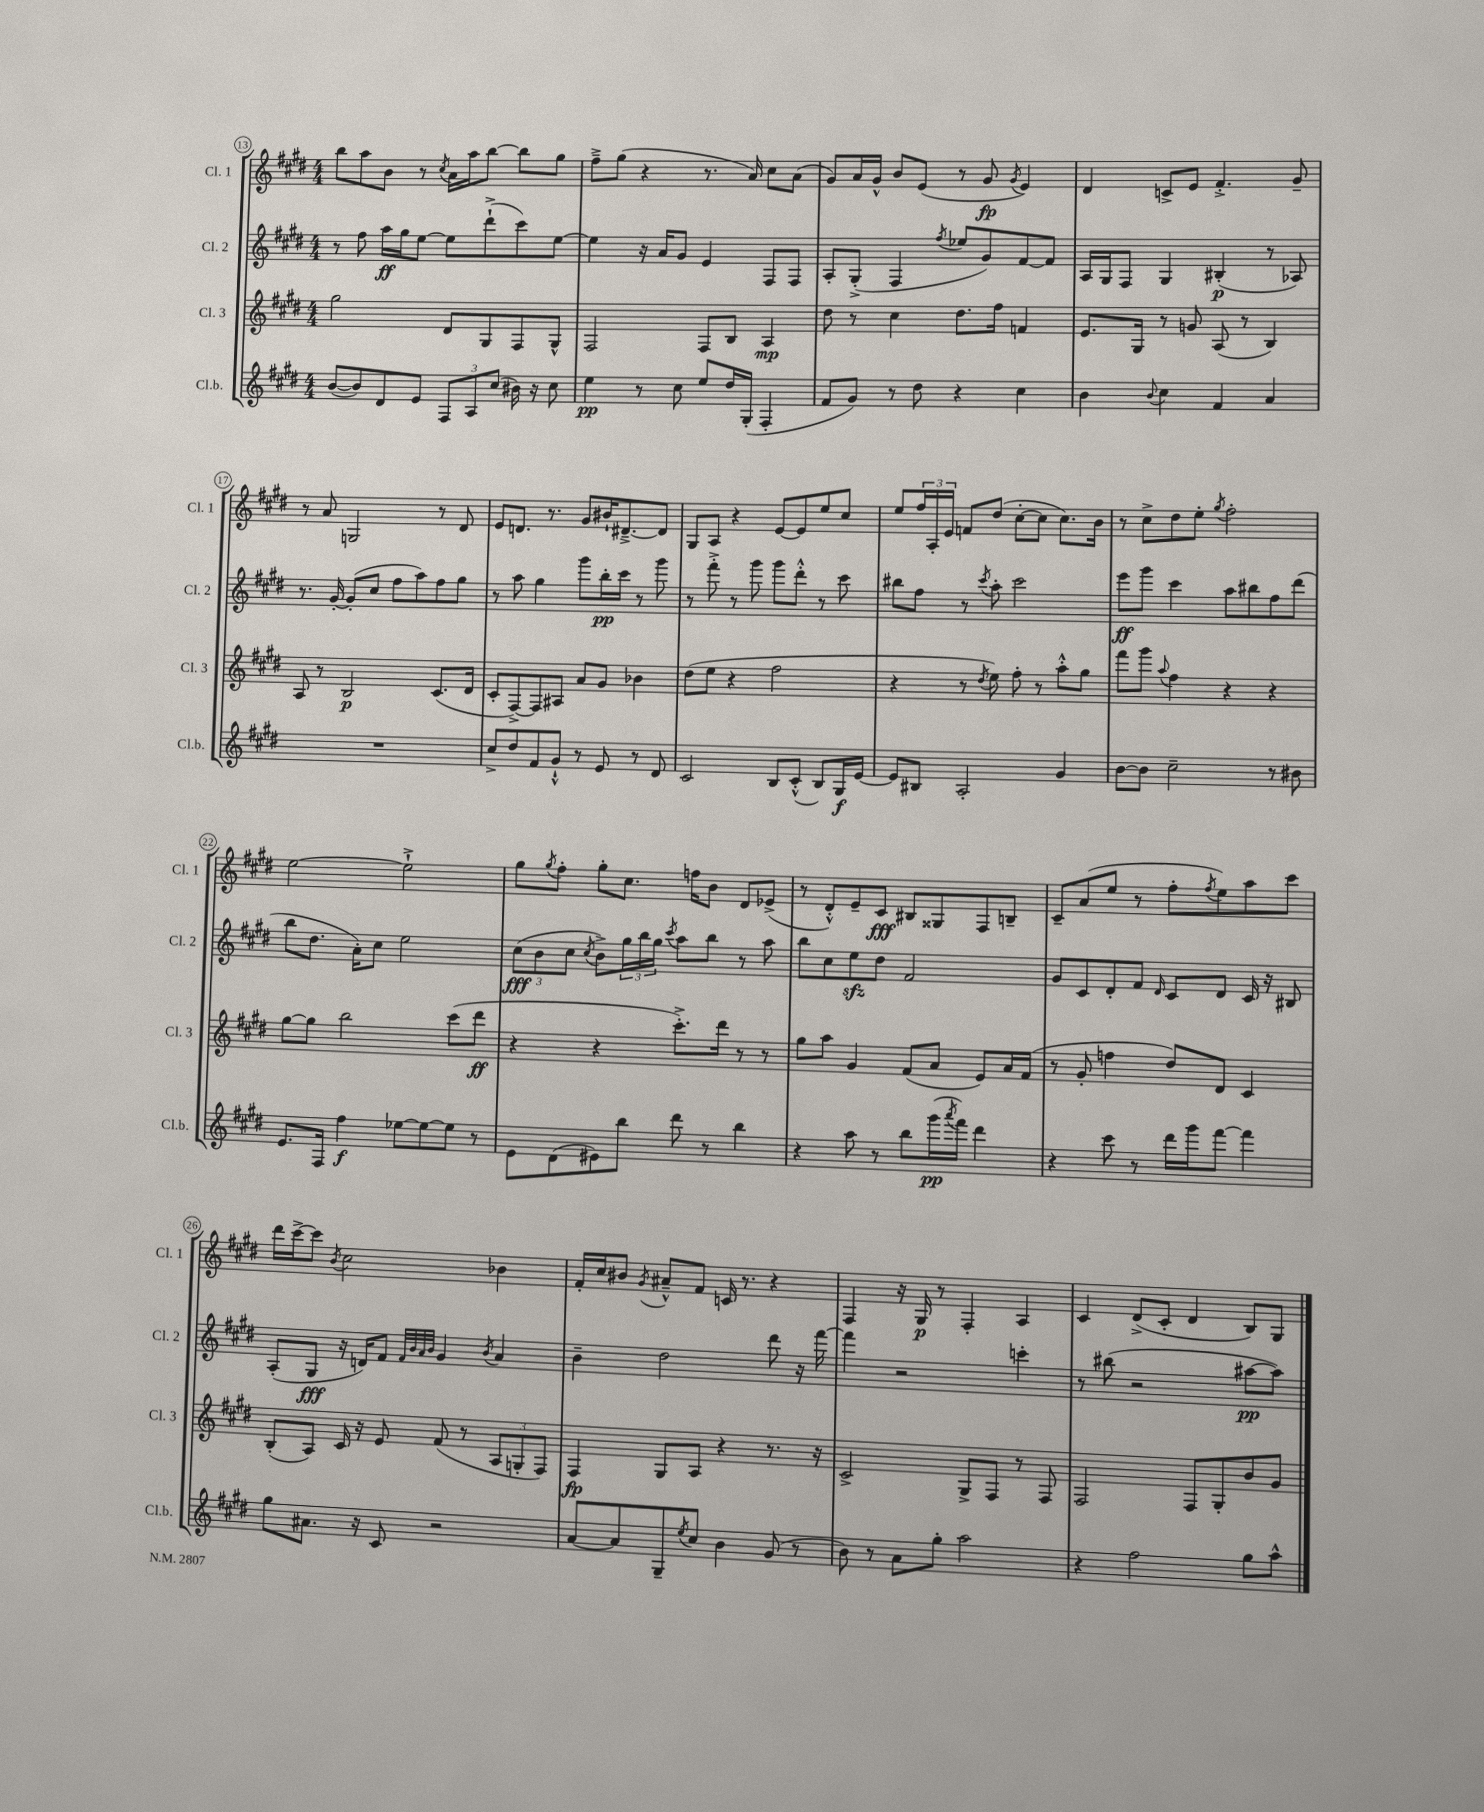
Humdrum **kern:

**kern	**dynam	**kern	**dynam	**kern	**dynam	**kern	**dynam
*part4	*part4	*part3	*part3	*part2	*part2	*part1	*part1
*staff4	*staff4	*staff3	*staff3	*staff2	*staff2	*staff1	*staff1
*I"Cl.b.	*	*I"Cl. 3	*	*I"Cl. 2	*	*I"Cl. 1	*
*I'Cl.b.	*	*I'Cl. 3	*	*I'Cl. 2	*	*I'Cl. 1	*
*clefG2	*	*clefG2	*	*clefG2	*	*clefG2	*
*k[f#c#g#d#]	*	*k[f#c#g#d#]	*	*k[f#c#g#d#]	*	*k[f#c#g#d#]	*
*M4/4	*	*M4/4	*	*M4/4	*	*M4/4	*
=13	=13	=13	=13	=13	=13	=13	=13
([8b/L	.	2gg#\	.	8r	.	8bb\L	.
8b/])	.	.	.	8ff#\	.	8aa\	.
8d#/	.	.	.	16aa\LL	ff	8b\J	.
.	.	.	.	16gg#\J	.	.	.
8e/J	.	.	.	[8ee\J	.	8r	.
.	.	.	.	.	.	8qcc#/	.
12F#/L	.	8d#/L	.	8ee\L]	.	16a\LL	.
.	.	.	.	.	.	16aa\J	.
12A/	.	.	.	.	.	.	.
.	.	8G#/	.	(8ddd#`^\	.	[8bb\J	.
(12cc#/J	.	.	.	.	.	.	.
16b#X\)	.	8F#/	.	8ccc#\)	.	8bb\L]	.
16r	.	.	.	.	.	.	.
8cc#\	.	8G#^^/J	.	[8ee\J	.	8gg#\J	.
=14	=14	=14	=14	=14	=14	=14	=14
4ee\	pp	2F#/	.	4ee\]	.	8ff#~^\L	.
.	.	.	.	.	.	(8gg#\J	.
8r	.	.	.	16r	.	4r	.
.	.	.	.	16a/KL	.	.	.
8cc#\	.	.	.	8g#/J	.	.	.
8ee/L	.	8F#/L	.	4e/	.	8.r	.
16dd#/L	.	8B/J	.	.	.	.	.
(16G#'/JJ	.	.	.	.	.	16a/)	.
4F#'/	.	4A/	mp	8F#/L	.	8cc#\L	.
.	.	.	.	8F#/J	.	(8a\J	.
=15	=15	=15	=15	=15	=15	=15	=15
8f#/L	.	8dd#\	.	8A'/L	.	8g#/L)	.
8g#/J)	.	8r	.	(8G#'^/J	.	16a/L	.
.	.	.	.	.	.	16g#^^/JJ	.
8r	.	4cc#\	.	4F#/	.	8b/L	.
8dd#\	.	.	.	.	.	(8e/J	.
.	.	.	.	8qff#/	.	.	.
4r	.	8.dd#\L	.	8ee-X/L	.	8r	.
.	.	.	.	8g#/)	.	8g#/	fp
.	.	16ff#\Jk	.	.	.	.	.
.	.	.	.	.	.	8qg#/	.
4cc#\	.	4fn/	.	[8f#/	.	4e/)	.
.	.	.	.	8f#/J]	.	.	.
=16	=16	=16	=16	=16	=16	=16	=16
4b\	.	8.e/L	.	16A/LL	.	4d#/	.
.	.	.	.	16G#/J	.	.	.
.	.	.	.	8F#/J	.	.	.
.	.	16G#/Jk	.	.	.	.	.
8qqb/	.	.	.	.	.	.	.
4cc#\	.	8r	.	4G#/	.	8cn^/L	.
.	.	8gn/	.	.	.	8e/J	.
4f#/	.	(8A/	.	(4B#X'/	p	4.f#'^/	.
.	.	8r	.	.	.	.	.
4a/	.	4B/)	.	8r	.	.	.
.	.	.	.	8A-X/)	.	8g#~/	.
!!LO:LB:g=z
=17	=17	=17	=17	=17	=17	=17	=17
1r	.	8A/	.	8.r	.	8r	.
.	.	8r	.	.	.	8a/	.
.	.	.	.	[16g#'/	.	.	.
.	.	2B/	p	(8g#'/L]	.	2Gn/	.
.	.	.	.	8cc#/J	.	.	.
.	.	.	.	8ff#\L	.	.	.
.	.	.	.	8aa\)	.	.	.
.	.	(8.c#/L	.	8ff#\	.	8r	.
.	.	.	.	8gg#\J	.	8d#/	.
.	.	16d#/Jk	.	.	.	.	.
=18	=18	=18	=18	=18	=18	=18	=18
8cc#^/L	.	8c#'/L	.	8r	.	8e/L	.
8dd#/	.	[8F#^/)	.	8aa\	.	8.dn/J	.
8f#/	.	8F#/]	.	4gg#\	.	.	.
.	.	.	.	.	.	8.r	.
8g#`^^/J	.	8A#X/J	.	.	.	.	.
8r	.	8a/L	.	8ggg#\L	.	8g#/L	.
8e/	.	8g#/J	.	16bb'\L	pp	16b#X`/K	.
.	.	.	.	16ccc#\JJ	.	[8.d#X~^/	.
8r	.	4b-X\	.	8r	.	.	.
8d#/	.	.	.	8ggg#\	.	8d#/J]	.
=19	=19	=19	=19	=19	=19	=19	=19
2c#/	.	(8dd#\L	.	8r	.	8G#/L	.
.	.	8ee\J	.	8fff#'^\	.	8A/J	.
.	.	4r	.	8r	.	4r	.
.	.	.	.	8ggg#\	.	.	.
8B/L	.	2ff#\	.	8ggg#\L	.	[8e/L	.
(8c#'^^/J	.	.	.	8ddd#'^^\J	.	8e/]	.
8B/L)	.	.	.	8r	.	8ee/	.
16G#/L	f	.	.	8ccc#\	.	8cc#/J	.
[16e/JJ	.	.	.	.	.	.	.
=20	=20	=20	=20	=20	=20	=20	=20
8e/L]	.	4r	.	8bb#X\L	.	8ee/L	.
8B#X/J	.	.	.	8ff#\J	.	24ff#/L	.
.	.	.	.	.	.	24A'/	.
.	.	.	.	.	.	24e/JJ	.
2A'/	.	8r	.	8r	.	8fn/L	.
.	.	8qdd#/	.	8qccc#/	.	.	.
.	.	8ee\)	.	8aa'\	.	(8dd#/J	.
.	.	8ff#'\	.	2ccc#\	.	[8cc#'\L	.
.	.	8r	.	.	.	8cc#\J]	.
4g#/	.	8aa'^^\L	.	.	.	8.cc#\L)	.
.	.	8gg#\J	.	.	.	.	.
.	.	.	.	.	.	16b\Jk	.
=21	=21	=21	=21	=21	=21	=21	=21
[8b\L	.	8fff#\L	.	8eee\L	ff	8r	.
8b\J]	.	8ggg#\J	.	8ggg#\J	.	8cc#^\L	.
.	.	8qqaa/	.	.	.	.	.
2cc#~\	.	4ff#\	.	4ccc#\	.	8dd#\	.
.	.	.	.	.	.	8ee'\J	.
.	.	.	.	.	.	8qgg#/	.
.	.	4r	.	8aa\L	.	2ff#'\	.
.	.	.	.	8bb#X\	.	.	.
8r	.	4r	.	8ff#\	.	.	.
8b#X\	.	.	.	(8ddd#\J	.	.	.
!!LO:LB:g=z
=22	=22	=22	=22	=22	=22	=22	=22
8.e/L	.	[8gg#\L	.	8bb\L	.	[2ee\	.
.	.	8gg#\J]	.	8.dd#\J	.	.	.
16F#/Jk	.	.	.	.	.	.	.
4ff#\	f	2bb\	.	.	.	.	.
.	.	.	.	16a'\KL)	.	.	.
.	.	.	.	8cc#\J	.	.	.
[8ee-X\L	.	.	.	2ee\	.	2ee`^\]	.
8ee-\_	.	.	.	.	.	.	.
8ee-\J]	.	(8ccc#\L	.	.	.	.	.
8r	.	8ddd#\J	ff	.	.	.	.
=23	=23	=23	=23	=23	=23	=23	=23
8e\L	.	4r	.	(12cc#\L	fff	8gg#\L	.
.	.	.	.	12b\	.	.	.
.	.	.	.	.	.	8qgg#/	.
(8d#\	.	.	.	.	.	8ff#'\J	.
.	.	.	.	12cc#\J	.	.	.
.	.	.	.	8qcc#/	.	.	.
8e#X\)	.	4r	.	8b^\L)	.	8gg#'\L	.
8bb\J	.	.	.	24gg#\L	.	8.cc#\J	.
.	.	.	.	24bb\	.	.	.
.	.	.	.	24gg#\JJ	.	.	.
.	.	.	.	8qccc#/	.	.	.
8ddd#\	.	8.ccc#'^\L)	.	8aa\L	.	.	.
.	.	.	.	.	.	16ffn\KL	.
8r	.	.	.	8bb\J	.	8b\J	.
.	.	16ddd#\Jk	.	.	.	.	.
4bb\	.	8r	.	8r	.	8d#/L	.
.	.	8r	.	8aa\	.	(8e-X^/J	.
=24	=24	=24	=24	=24	=24	=24	=24
4r	.	8gg#\L	.	8bb\L	.	8r	.
.	.	8aa\J	.	8cc#\	.	8d#'^^/L)	.
8aa\	.	4g#/	.	8eezz\	.	8e~/	.
8r	.	.	.	8dd#\J	.	8c#/J	fff
8bb\L	.	(8f#/L	.	2f#/	.	8B#X/L	.
(16ggg#\L	pp	8a/J	.	.	.	8G##X/	.
8qaaa/	.	.	.	.	.	.	.
16fff#\JJ)	.	.	.	.	.	.	.
4ddd#\	.	8e/L)	.	.	.	8F#/	.
.	.	16a/L	.	.	.	8Bn~/J	.
.	.	(16f#/JJ	.	.	.	.	.
=25	=25	=25	=25	=25	=25	=25	=25
4r	.	8r	.	8g#/L	.	8c#~/L	.
.	.	8g#'/	.	8c#/	.	(8a/	.
8ccc#\	.	4ffn\	.	8d#'/	.	8ee/J	.
8r	.	.	.	8f#/J	.	8r	.
.	.	.	.	16qqd#/	.	.	.
16ddd#\LL	.	8dd#/L)	.	8c#/L	.	8ff#'\L	.
16ggg#\J	.	.	.	.	.	.	.
.	.	.	.	.	.	8qff#/	.
[8fff#\J	.	8d#/J	.	8d#/J	.	8ee\)	.
4fff#\]	.	4c#/	.	16c#/	.	8aa\	.
.	.	.	.	16r	.	.	.
.	.	.	.	8B#X/	.	8ccc#\J	.
!!LO:LB:g=z
=26	=26	=26	=26	=26	=26	=26	=26
8gg#\L	.	(8B'/L	.	(8A'/L	.	16ddd#\LL	.
.	.	.	.	.	.	[16ccc#^\J	.
8.a#X\J	.	8A/J)	.	8G#/J	fff	8ccc#\J]	.
.	.	.	.	.	.	8qb/	.
.	.	16c#/	.	16r	.	2cc#\	.
16r	.	16r	.	16dn/KL)	.	.	.
8c#/	.	8e/	.	8f#/J	.	.	.
.	.	.	.	32qqf#/LLL	.	.	.
.	.	.	.	32qqb/	.	.	.
.	.	.	.	32qqa/	.	.	.
.	.	.	.	32qqb/JJJ	.	.	.
2r	.	(8f#/	.	4g#/	.	.	.
.	.	8r	.	.	.	.	.
.	.	.	.	8qb/	.	.	.
.	.	12A/L	.	4a/	.	4b-X\	.
.	.	12Gn'/	.	.	.	.	.
.	.	12F#/J)	.	.	.	.	.
=27	=27	=27	=27	=27	=27	=27	=27
[8a/L	.	4F#/	fp	4b~\	.	16f#'/LL	.
.	.	.	.	.	.	16cc#/J	.
8a/]	.	.	.	.	.	8b#X/J	.
.	.	.	.	.	.	8qg#/	.
8G#~/	.	8G#/L	.	2dd#\	.	8a#X~^^/L	.
8qee/	.	.	.	.	.	.	.
8cc#/J	.	8A/J	.	.	.	8f#/J	.
4b\	.	4r	.	.	.	16cn/	.
.	.	.	.	.	.	8.r	.
(8g#/	.	8.r	.	8ddd#\	.	4r	.
8r	.	.	.	16r	.	.	.
.	.	16r	.	[16fff#\	.	.	.
=28	=28	=28	=28	=28	=28	=28	=28
8b\)	.	2c#^/	.	4fff#\]	.	4F#/	.
8r	.	.	.	.	.	.	.
8a\L	.	.	.	2r	.	16r	.
.	.	.	.	.	.	16G#/	p
8gg#'\J	.	.	.	.	.	8r	.
2aa\	.	8G#^/L	.	.	.	4F#'/	.
.	.	8F#/J	.	.	.	.	.
.	.	8r	.	4cccn'\	.	4A/	.
.	.	8F#/	.	.	.	.	.
=29	=29	=29	=29	=29	=29	=29	=29
4r	.	2F#/	.	8r	.	4c#/	.
.	.	.	.	(8bb#X\	.	.	.
2ff#\	.	.	.	2r	.	(8d#^/L	.
.	.	.	.	.	.	8c#'/J	.
.	.	8F#/L	.	.	.	4d#/	.
.	.	8G#'/	.	.	.	.	.
8gg#\L	.	8b/	.	[8aa#X\L	pp	8B/L)	.
8aa^^\J	.	8g#/J	.	8aa#\J])	.	8G#/J	.
==	==	==	==	==	==	==	==
*-	*-	*-	*-	*-	*-	*-	*-
